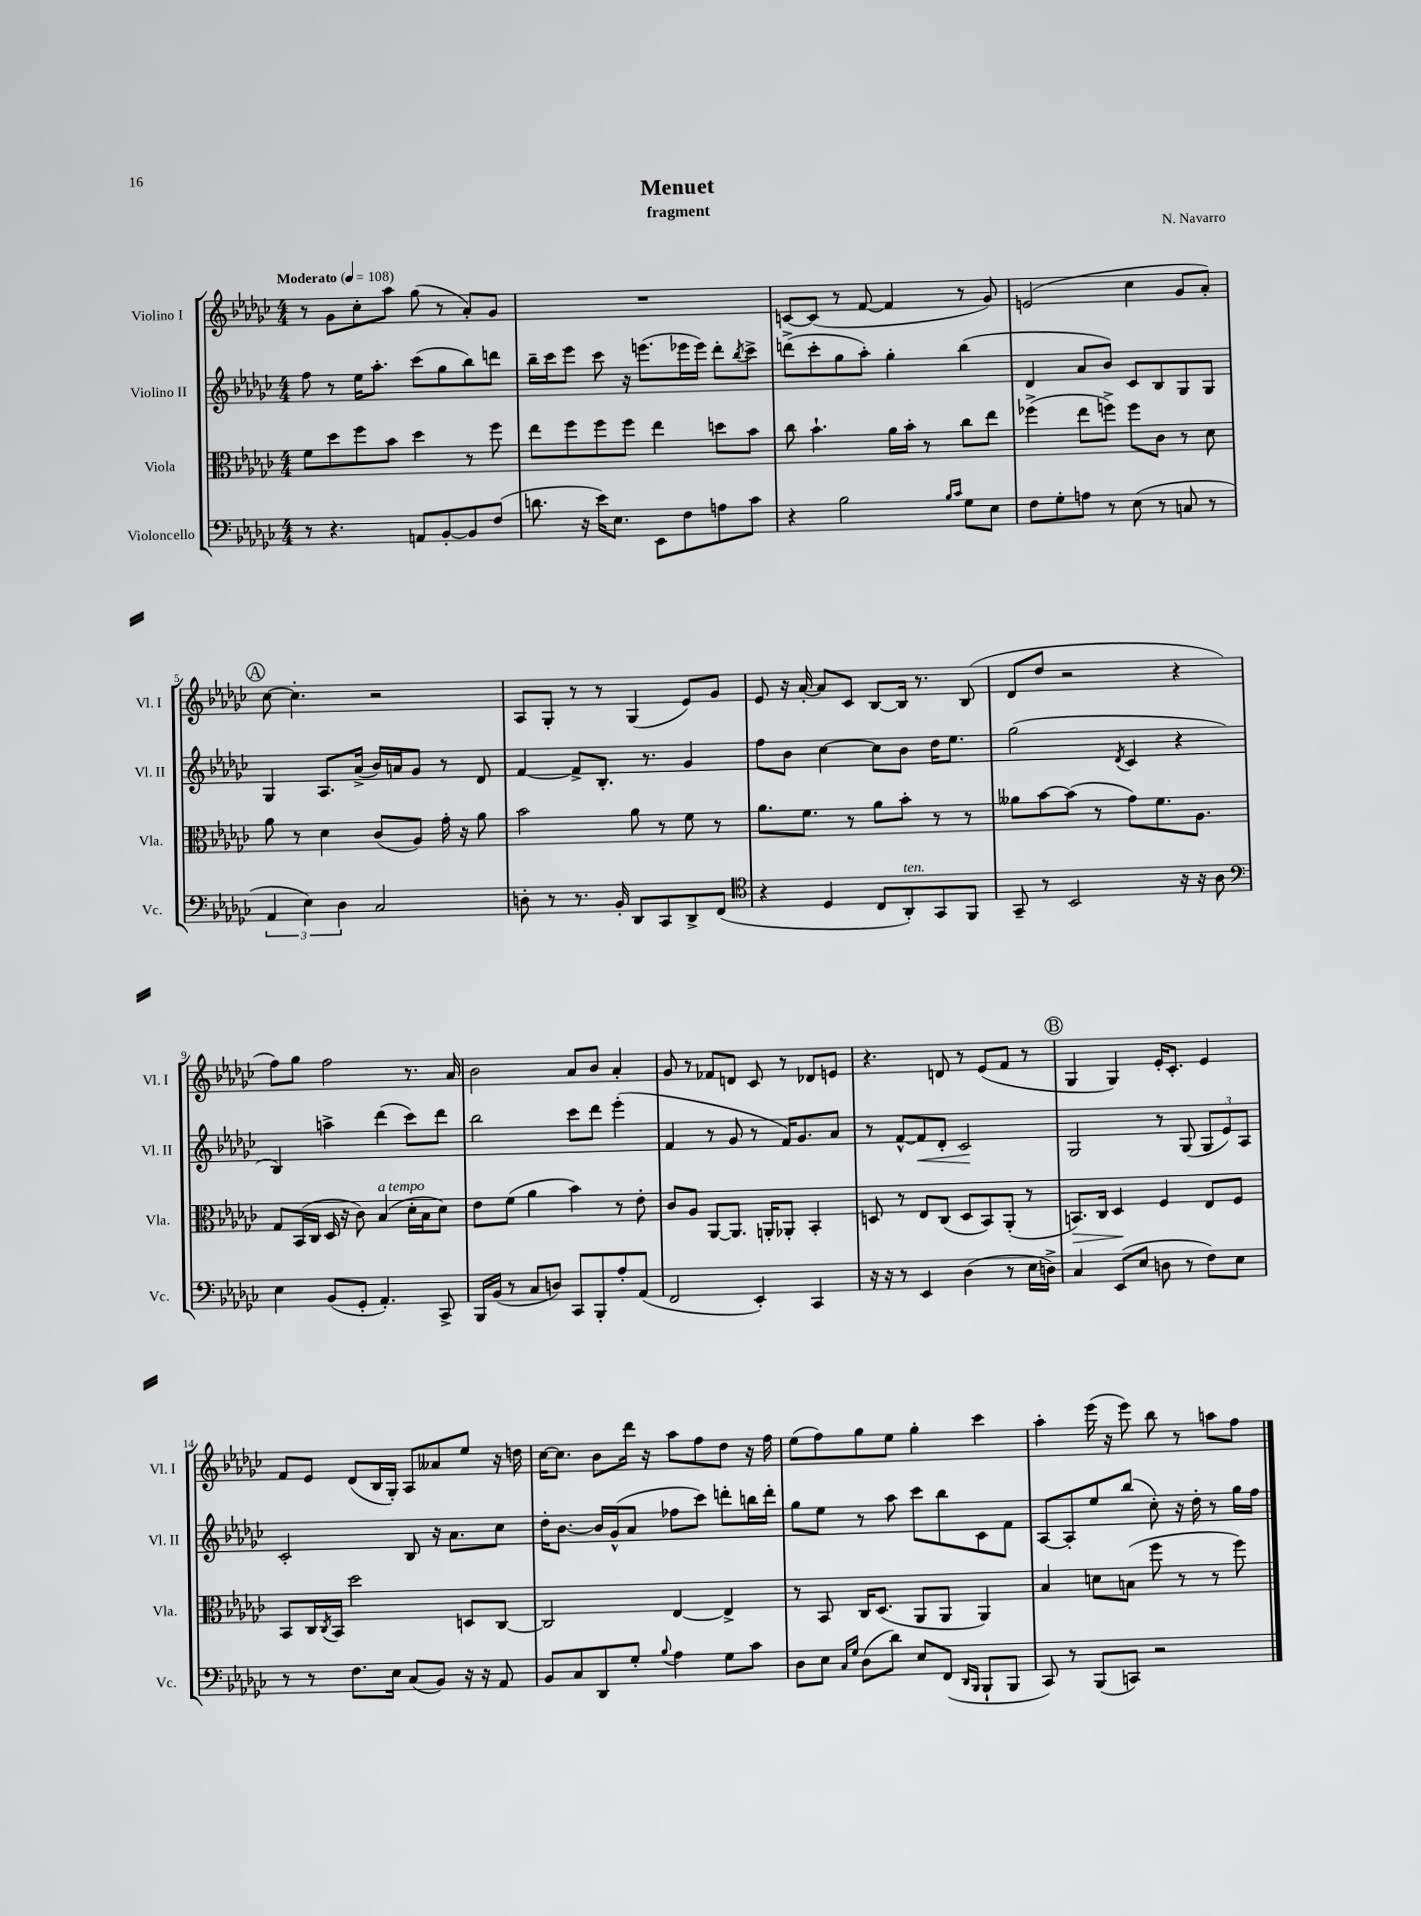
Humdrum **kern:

**kern	**kern	**dynam	**kern	**dynam	**kern
*part4	*part3	*part3	*part2	*part2	*part1
*staff4	*staff3	*staff3	*staff2	*staff2	*staff1
*I"Violoncello	*I"Viola	*	*I"Violino II	*	*I"Violino I
*I'Vc.	*I'Vla.	*	*I'Vl. II	*	*I'Vl. I
*clefF4	*clefC3	*	*clefG2	*	*clefG2
*k[b-e-a-d-g-c-]	*k[b-e-a-d-g-c-]	*	*k[b-e-a-d-g-c-]	*	*k[b-e-a-d-g-c-]
*M4/4	*M4/4	*	*M4/4	*	*M4/4
*MM108	*MM108	*	*MM108	*	*MM108
=1	=1	=1	=1	=1	=1
!	!	!	!	!	!LO:TX:a:B:t=Moderato
8r	8f\L	.	8ff\	.	8r
4.r	8dd-\	.	8r	.	8g-\L
.	8ff\	.	16ee-\KL	.	8cc-'\
.	.	.	8.aa-'\J	.	.
.	8b-\J	.	.	.	8aa-\J
8AAn/L	4dd-\	.	(8ccc-\L	.	(8gg-\
[8BB-'/	.	.	8gg-\	.	8r
8BB-/]	8r	.	8bb-\)	.	8a-'/L)
(8F/J	8ff\	.	8dddn\J	.	8g-/J
=2	=2	=2	=2	=2	=2
8.dn\	8ee-\L	.	16bb-~\LL	.	1r
.	.	.	16ccc-\J	.	.
.	8ff\	.	8eee-\J	.	.
16r	.	.	.	.	.
16e-\KL)	8ff\	.	8ccc-\	.	.
8.E-\J	.	.	.	.	.
.	8ff\J	.	16r	.	.
.	.	.	(8.eeen\L	.	.
8EE-\L	4ee-\	.	.	.	.
8F\	.	.	16eee-X\L	.	.
.	.	.	16eee-\JJ)	.	.
8An\	8ddn\L	.	8ddd-'\L	.	.
.	.	.	8qbb-/	.	.
8c-\J	8b-\J	.	8ccc-^\J	.	.
=3	=3	=3	=3	=3	=3
4r	8cc-\	.	(8dddn^\L	.	[8cn/L
.	4.b-`\	.	8ccc-'\	.	(8c/J]
2B-\	.	.	8gg-\	.	8r
.	.	.	8aa-'\J)	.	[8f/
.	16a-\LL	.	4gg-'\	.	4f/]
.	16b-'\JJ	.	.	.	.
.	8r	.	.	.	.
16qqB-/LL	.	.	.	.	.
16qqc-/JJ	.	.	.	.	.
8G-\L	8cc-\L	.	(4bb-\	.	8r
8E-\J	8ee-\J	.	.	.	8g-/)
=4	=4	=4	=4	=4	=4
8F\L	(4ff-X^\	.	4d-/	.	(2en/
8G-'\	.	.	.	.	.
8An\J	8ee-\L	.	8a-/L	.	.
8r	8ffn^\J)	.	8b-/J)	.	.
(8E-\	8ff\L	.	8c-/L	.	4cc-\
8r	8c-\J	.	8B-/	.	.
8Cn/	8r	.	8G-/	.	8g-/L
8r	8d-\	.	8G-/J	.	8a-'/J)
!!LO:LB:g=z
!!LO:REH:place=s1:t=A
=5	=5	=5	=5	=5	=5
6AA-/	8a-\	.	4G-/	.	[8cc-\
.	8r	.	.	.	4.cc-'\]
6E-\)	.	.	.	.	.
.	4d-\	.	8.A-/L	.	.
6D-\	.	.	.	.	.
.	.	.	(16a-^/Jk	.	.
2C-/	(8c-/L	.	16b-/LL)	.	2r
.	.	.	16an/J	.	.
.	8A-/J)	.	8g-/J	.	.
.	16g-'\	.	8r	.	.
.	16r	.	.	.	.
.	8a-\	.	8d-/	.	.
=6	=6	=6	=6	=6	=6
8Dn'\	2b-\	.	[4f/	.	8A-/L
8r	.	.	.	.	8G-'/J
8.r	.	.	8f^/L]	.	8r
.	.	.	8.B-'/J	.	8r
16BB-'/	.	.	.	.	.
8DD-/L	8a-\	.	.	.	(4G-/
.	.	.	8.r	.	.
8CC-/	8r	.	.	.	.
8DD-^/	8f\	.	4g-/	.	8e-/L)
(8FF/J	8r	.	.	.	8g-/J
=7	=7	=7	=7	=7	=7
*clefC4	*	*	*	*	*
4r	8.a-\L	.	8ff\L	.	8e-/
.	.	.	8b-\J	.	16r
.	8.f\J	.	.	.	[16a-'/
4D-/	.	.	[4cc-\	.	8a-/L]
.	8r	.	.	.	8c-/J
8C-/L	8a-\L	.	8cc-\L]	.	[8B-/L
!LO:TX:a:i:t=ten.	!	!	!	!	!
8AA-'/)	8b-'\J	.	8b-\J	.	16B-/Jk]
.	.	.	.	.	8.r
8GG-/	8r	.	16dd-\KL	.	.
.	.	.	8.ee-\J	.	.
8FF/J	8r	.	.	.	(8B-/
=8	=8	=8	=8	=8	=8
8GG-~/	8a--X\L	.	(2gg-\	.	8d-/L
8r	[8b-\	.	.	.	8dd-/J
2BB-/	(8b-\J]	.	.	.	2r
.	8r	.	.	.	.
.	.	.	8qd-/	.	.
.	8g-\L)	.	4c-/	.	.
.	8.f\	.	.	.	.
16r	.	.	4r	.	4r
16r	8.A-\J	.	.	.	.
8A-\	.	.	.	.	.
!!LO:LB:g=z
=9	=9	=9	=9	=9	=9
*clefF4	*	*	*	*	*
4E-\	8G-/L	.	4B-/)	.	8ff\L)
.	(16BB-/L	.	.	.	8gg-\J
.	16C-/JJ	.	.	.	.
(8BB-/L	16D-/	.	4aan^\	.	2ff\
.	16r	.	.	.	.
8GG-'/J	8c-\)	.	.	.	.
!	!LO:TX:a:i:t=a tempo	!	!	!	!
4.AA-'/)	(4B-/	.	(4ddd-\	.	.
.	16d-'\LL	.	8ccc-\L)	.	8.r
.	16B-\J	.	.	.	.
8CC-^/	8d-\J)	.	8ddd-\J	.	.
.	.	.	.	.	16a-/
=10	=10	=10	=10	=10	=10
16BBB-/LL	8e-\L	.	2bb-\	.	2b-\
(16BB-/JJ	.	.	.	.	.
8r	(8f\J	.	.	.	.
8C-/L	4a-\	.	.	.	.
8Dn/J)	.	.	.	.	.
8CC-/L	4b-\)	.	8ccc-\L	.	8a-/L
8BBB-'/	.	.	8ddd-\J	.	8b-/J
8A-'/	8r	.	(4eee-'\	.	4a-'/
(8AA-/J	8e-'\	.	.	.	.
=11	=11	=11	=11	=11	=11
2FF/	8c-/L	.	4f/	.	8g-/
.	8A-/J	.	.	.	8r
.	[8AA-/L	.	8r	.	8f-X/L
.	8.AA-/J]	.	8g-/	.	8dn/J
4EE-'/)	.	.	8r	.	8c-/
.	16AAn'/KL	.	.	.	.
.	8AA-X'/J	.	16f/KL)	.	8r
.	.	.	8.g-/	.	.
4CC-/	4BB-'/	.	.	.	8d-X/L
.	.	.	8a-/J	.	8en/J
=12	=12	=12	=12	=12	=12
16r	8Dn/	.	8r	.	4.r
16r	.	.	.	.	.
8r	8r	.	[8f^^/L	.	.
!	!	!	!	!LO:HP:b	!
4EE-/	8E-/L	.	8f/]	<	.
.	(8C-/J	.	8d-'/J	.	8dn/
(4D-\	8D/L	.	2c-/	.	8r
.	8BB-/)	.	.	.	(8e-/L
8r	(8AA-'/J	.	.	.	8f/J
16E-\LL	8r	.	.	.	8r
16Dn^\JJ)	.	.	.	.	.
.	.	.	.	[	.
!!LO:REH:place=s1:t=B
=13	=13	=13	=13	=13	=13
!	!	!LO:HP:b	!	!	!
4C-/	8.BBn/L)	>	2G-/	.	4G-/
.	16C-/Jk	.	.	.	.
(8EE-/L	4D-/	.	.	.	4G-/)
8E-/J	.	.	.	.	.
8Dn\	4F/	]	8r	.	16e-'/KL
.	.	.	.	.	8.c-'/J
8r	.	.	(8G-/	.	.
8F\L)	8E-/L	.	12G-/L	.	4e-/
.	.	.	12e-/)	.	.
8E-\J	8F/J	.	.	.	.
.	.	.	12A-/J	.	.
!!LO:LB:g=z
=14	=14	=14	=14	=14	=14
8r	8BB-/L	.	2c-'/	.	8f/L
8r	16C-/L	.	.	.	8e-/J
.	8qC-/	.	.	.	.
.	16BB-/JJ	.	.	.	.
8.F\L	2dd-\	.	.	.	(8d-/L
.	.	.	.	.	16B-/L
16E-\Jk	.	.	.	.	16G-'/JJ)
(8C-/L	.	.	8B-/	.	8A-/L
8BB-/J)	.	.	16r	.	8a--X/
.	.	.	8.a-\L	.	.
16r	8Dn/L	.	.	.	8ee-/J
16r	.	.	.	.	.
8AA-/	[8C-/J	.	8cc-\J	.	16r
.	.	.	.	.	16ddn\
=15	=15	=15	=15	=15	=15
8BB-/L	2C-/]	.	16dd-'\KL	.	[16cc-\KL
.	.	.	[8.b-\J	.	8.cc-\J]
8C-/	.	.	.	.	.
8DD-/	.	.	16b-/LL]	.	8b-\L
.	.	.	(16g-^^/J	.	.
8G-'/J	.	.	8a-/J	.	16ddd-\Jk
.	.	.	.	.	16r
8qqB-/	.	.	.	.	.
4A-\	[4E-/	.	8ff-X\L	.	8aa-\L
.	.	.	8ccc-\J)	.	8ff\
8G-\L	4E-^/]	.	8dddn'\L	.	8dd-\J
8c-\J	.	.	16bbn\L	.	16r
.	.	.	16ddd'\JJ	.	16ff\
=16	=16	=16	=16	=16	=16
8D-\L	8r	.	8gg-\L	.	(8ee-\L
8E-\J	8BB-/	.	8ee-\J	.	8ff\)
16qqC-/LL	.	.	.	.	.
16qqG-/JJ	.	.	.	.	.
(8D-\L	16C-/KL	.	8r	.	8gg-\
.	(8.D-/J	.	.	.	.
8d-\J)	.	.	8aa-\	.	8ee-\J
8E-/L	8AA-/L	.	8ccc-\L	.	4gg-'\
(8FF/J	8AA-/J	.	8bb-\	.	.
16qqDD-/LL	.	.	.	.	.
16qqBBB-/JJ	.	.	.	.	.
8BBB-`/L	4AA-/)	.	8c-\	.	4ccc-\
8BBB-/J	.	.	8f\J	.	.
=17	=17	=17	=17	=17	=17
8CC-/)	4B-/	.	[8A-/L	.	4aa-'\
8r	.	.	8A-'/]	.	.
(8BBB-/L	8dn\L	.	8ee-/	.	(16eee-\
.	.	.	.	.	16r
8CCn/J)	(8Bn\J	.	(8bb-/J	.	8eee-\)
2r	8ff\	.	8cc-'\)	.	8bb-\
.	8r	.	16r	.	8r
.	.	.	16dd-'\	.	.
.	8r	.	8r	.	8aan\L
.	8ff\)	.	16gg-\LL	.	8ff\J
.	.	.	16ff\JJ	.	.
==	==	==	==	==	==
*-	*-	*-	*-	*-	*-
